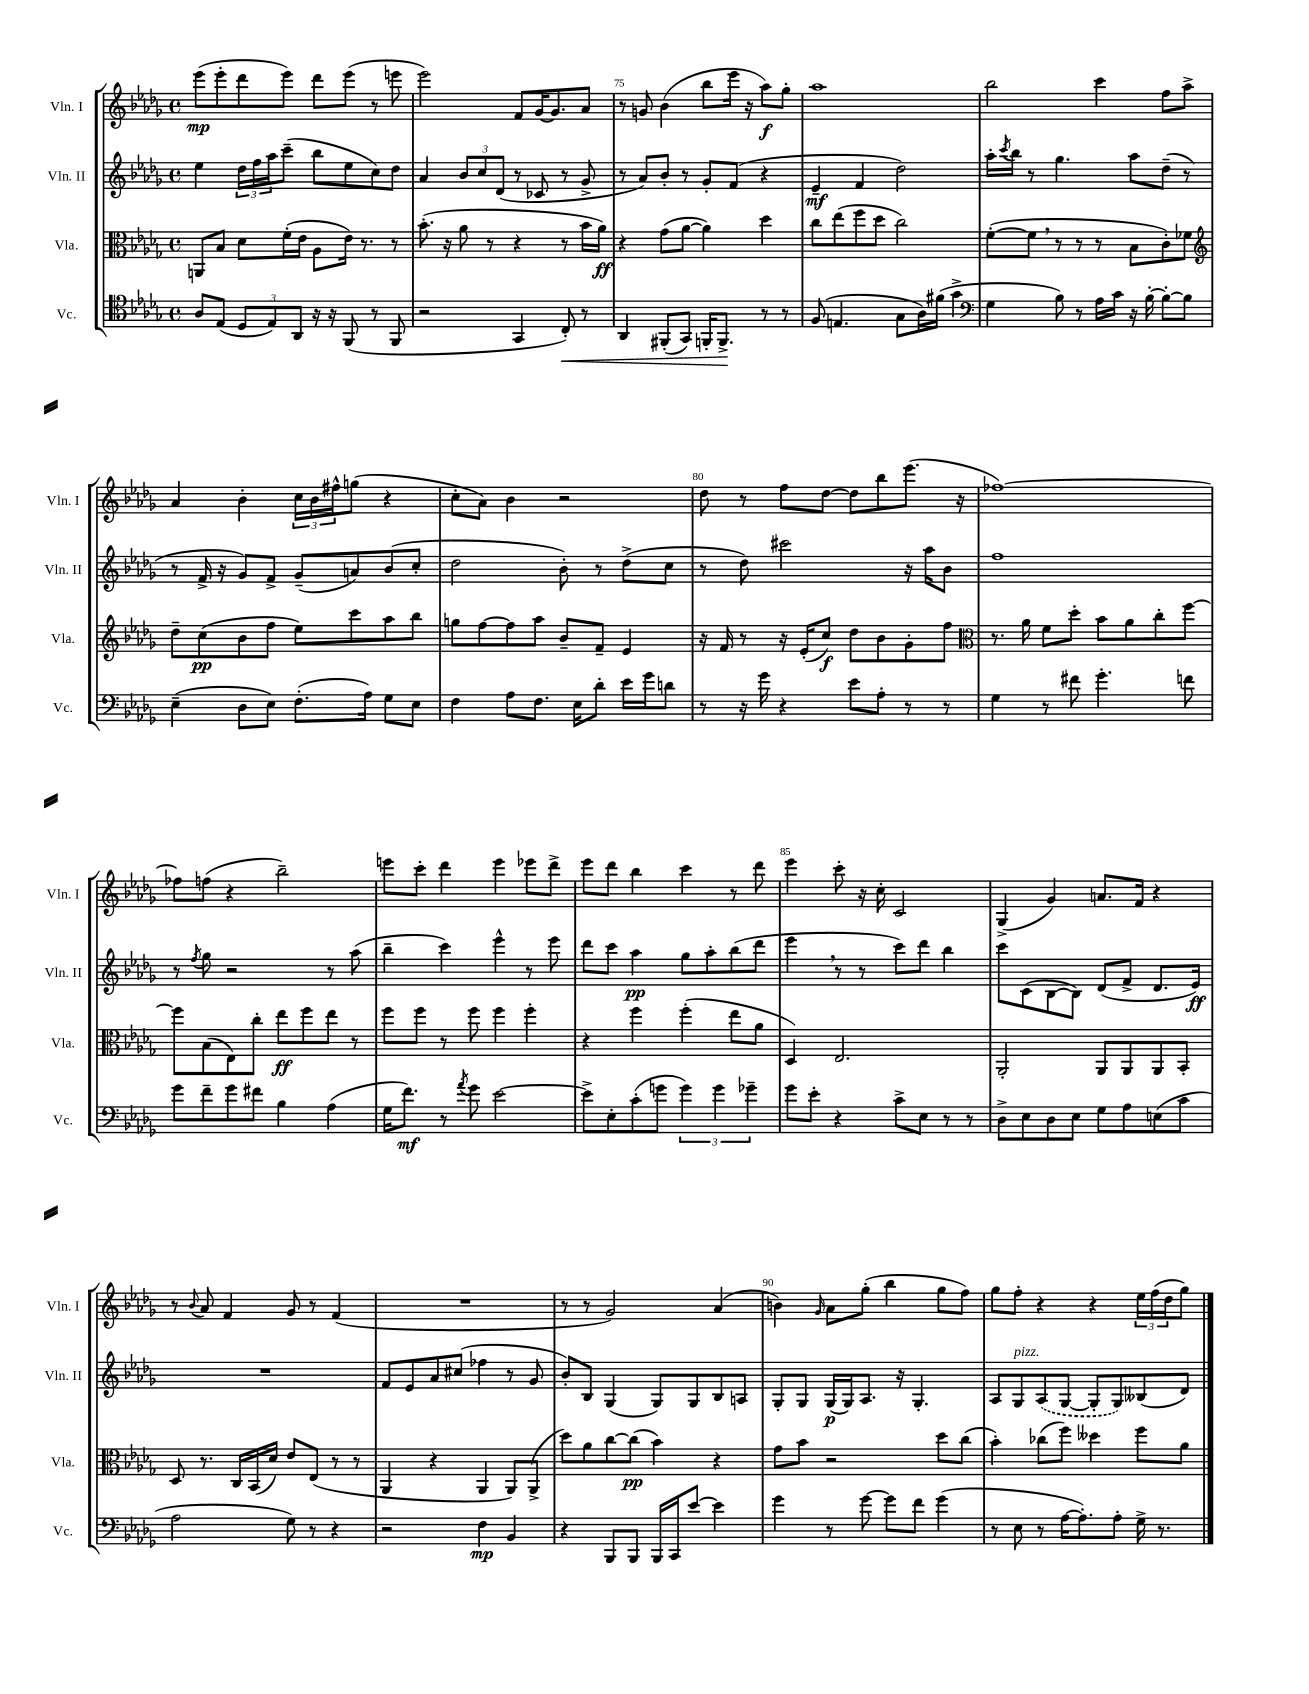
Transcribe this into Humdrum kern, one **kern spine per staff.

**kern	**kern	**kern	**kern
*staff4	*staff3	*staff2	*staff1
*clefC4	*clefC3	*clefG2	*clefG2
*k[b-e-a-d-g-]	*k[b-e-a-d-g-]	*k[b-e-a-d-g-]	*k[b-e-a-d-g-]
*M4/4	*M4/4	*M4/4	*M4/4
*met(c)	*met(c)	*met(c)	*met(c)
8A-	8AA	4ee-	(8eee-
(8E-	8B-	.	8eee-'
12D-	8d-	24dd-	8ddd-
.	.	24ff	.
12E-)	.	24aa-	.
.	(16f'	(8ccc~	8eee-)
12AA-	.	.	.
.	16e-	.	.
16r	8A-	8bb-	8ddd-
16r	.	.	.
(8FF	16e-)	8ee-	(8eee-
.	8.r	.	.
8r	.	8cc)	8r
8FF	8r	8dd-	8eee
=	=	=	=
2r	(8.b-'	4a-	2eee-)
.	16r	.	.
.	8a-	12b-	.
.	.	12cc	.
.	8r	.	.
.	.	(12d-	.
4GG-	4r	8r	8f
.	.	8c-	[16g-
.	.	.	8.g-]
8C')	8r	8r	.
8r	16b-	8g-^	8a-
.	16a-)	.	.
=	=	=	=
4AA-	4r	8r	8r
.	.	8a-)	8g
(8FF#'	(8g-	8b-'	(4b-
8GG-)	[8a-	8r	.
16FF'	4a-])	8g-'	8bb-
8.FF^	.	.	.
.	.	(8f	16eee-
.	.	.	16r
8r	4dd-	4r	8aa-)
8r	.	.	8gg-'
=	=	=	=
(8F	8cc	4e-~	1aa-
4.E	(8ee-	.	.
.	8ff	4f	.
.	8dd-	.	.
8G-	2cc)	2dd-)	.
16A-)	.	.	.
(16f#	.	.	.
4g-^	.	.	.
=	=	=	=
*clefF4	*	*	*
4G-	([8f'	16aa-'	2bb-
.	.	8qccc	.
.	.	16bb-	.
.	8f]	8r	.
8B-)	8r	4.gg-	.
8r	8r	.	.
16A-	8r	.	4ccc
16c	.	.	.
16r	8B-	8aa-	.
[16B-'	.	.	.
8B-'_	8c')	(8dd-~	8ff
8B-]	8f-	8r	8aa-^
=	=	=	=
*	*clefG2	*	*
(4E-~	8dd-~	8r	4a-
.	(8cc	16f^	.
.	.	16r	.
8D-	8b-	8g-)	4b-'
8E-)	8ff	8f^	.
(8.F'	8ee-)	(8g-~	24cc
.	.	.	24b-
.	.	.	24ff#^^
.	8ccc	8a)	(8gg
16A-)	.	.	.
8G-	8aa-	(8b-	4r
8E-	8bb-	8cc'	.
=	=	=	=
4F	8gg	2dd-	8cc'
.	[8ff	.	8a-)
8A-	8ff]	.	4b-
8.F	8aa-	.	.
.	8b-~	8b-')	2r
16E-	.	.	.
8d-'	8f~	8r	.
16e-	4e-	(8dd-^	.
16g-	.	.	.
8d	.	8cc	.
=	=	=	=
8r	16r	8r	8dd-
.	16f	.	.
16r	8r	8dd-)	8r
16g-	.	.	.
4r	16r	2ccc#	8ff
.	(16e-'	.	.
.	8cc)	.	[8dd-
8e-	8dd-	.	8dd-]
8A-'	8b-	.	8bb-
8r	8g-'	16r	(8.eee-
.	.	16aa-	.
8r	8ff	8b-	.
.	.	.	16r
=	=	=	=
*	*clefC3	*	*
4G-	8.r	1ff	[1ff-)
.	16a-	.	.
8r	8f	.	.
8f#	8dd-'	.	.
4.g-'	8b-	.	.
.	8a-	.	.
.	8cc'	.	.
8f	[8ff	.	.
=	=	=	=
8g-	8ff]	8r	8ff-]
.	.	8qff	.
8f~	(8B-	8gg-	(8ff
8g-	8E-)	2r	4r
8f#	8cc'	.	.
4B-	8ee-	.	2bb-~)
.	8ff	.	.
(4A-	8ee-	8r	.
.	8r	(8aa-	.
=	=	=	=
16G-	8ff	4bb-~	8eee
8.f)	.	.	.
.	8ff	.	8ccc'
8r	8r	4ccc)	4ddd-
8qa-	.	.	.
8g-	8ff	.	.
[2e-	4ff	4eee-^^	4eee
.	4ff'	8r	8eee-
.	.	8eee-	8ddd-^
=	=	=	=
8e-^]	4r	8ddd-	8eee-
8E-'	.	8ccc	8ddd-
(8c'	4ff	4aa-	4bb-
8g	.	.	.
6g)	(4ff'	8gg-	4ccc
.	.	8aa-'	.
6g	.	.	.
.	8ee-	(8bb-	8r
6g-~	.	.	.
.	8a-	8ddd-	8ddd-
=	=	=	=
8g-	4D-)	4eee-	4eee-
8e-'	.	.	.
4r	2.E-	8r	8ccc'
.	.	8r	16r
.	.	.	16cc'
8c^	.	8ccc)	2c
8E-	.	8ddd-	.
8r	.	4bb-	.
8r	.	.	.
=	=	=	=
8D-^	2AA-'	8ccc	(4G-^
8E-	.	(8c	.
8D-	.	[8B-	4g-)
8E-	.	8B-])	.
8G-	8AA-	(8d-	8.a
8A-	8AA-	8f^	.
.	.	.	16f
(8E	8AA-	8.d-	4r
8c	8BB-'	.	.
.	.	16e-)	.
=	=	=	=
2A-	8D-	1r	8r
.	.	.	8qqb-
.	8.r	.	8a-
.	.	.	4f
.	16C	.	.
.	(16BB-	.	.
.	16d-)	.	.
8G-)	8e-	.	8g-
8r	(8E-	.	8r
4r	8r	.	(4f
.	8r	.	.
=	=	=	=
2r	4AA-	8f	1r
.	.	8e-	.
.	4r	8a-	.
.	.	(8cc#	.
4F	4AA-	4ff-	.
4BB-	8AA-)	8r	.
.	(8AA-^	8g-	.
=	=	=	=
4r	8dd-)	8b-')	8r
.	8a-	8B-	8r
8BBB-	[8cc	(4G-	2g-)
8BBB-	(8cc]	.	.
16BBB-	4b-)	8G-)	.
16CC	.	.	.
[8e-	.	8G-	.
4e-]	4r	8B-	(4a-
.	.	8A	.
=	=	=	=
4g-	8g-	8G-'	4b)
.	8b-	8G-	.
.	.	.	16qqg-
8r	2r	(16G-	8a-
.	.	16G-)	.
[8g-	.	8.A-	(8gg-'
8g-]	.	.	4bb-
.	.	16r	.
8f	.	4.G-'	.
(4g-	8dd-	.	8gg-
.	(8cc	.	8ff)
=	=	=	=
8r	4b-')	8A-	8gg-
8E-	.	8G-	8ff'
8r	(8cc-	(8A-	4r
[16A-	8ff)	[8G-	.
8.A-'])	.	.	.
.	4dd--	8G-']	4r
8A-'	.	8G-)	.
16G-^	8ff	(8B--	24ee-
.	.	.	(24ff
8.r	.	.	.
.	.	.	24dd-
.	8a-	8d-)	8gg-)
==	==	==	==
*-	*-	*-	*-
